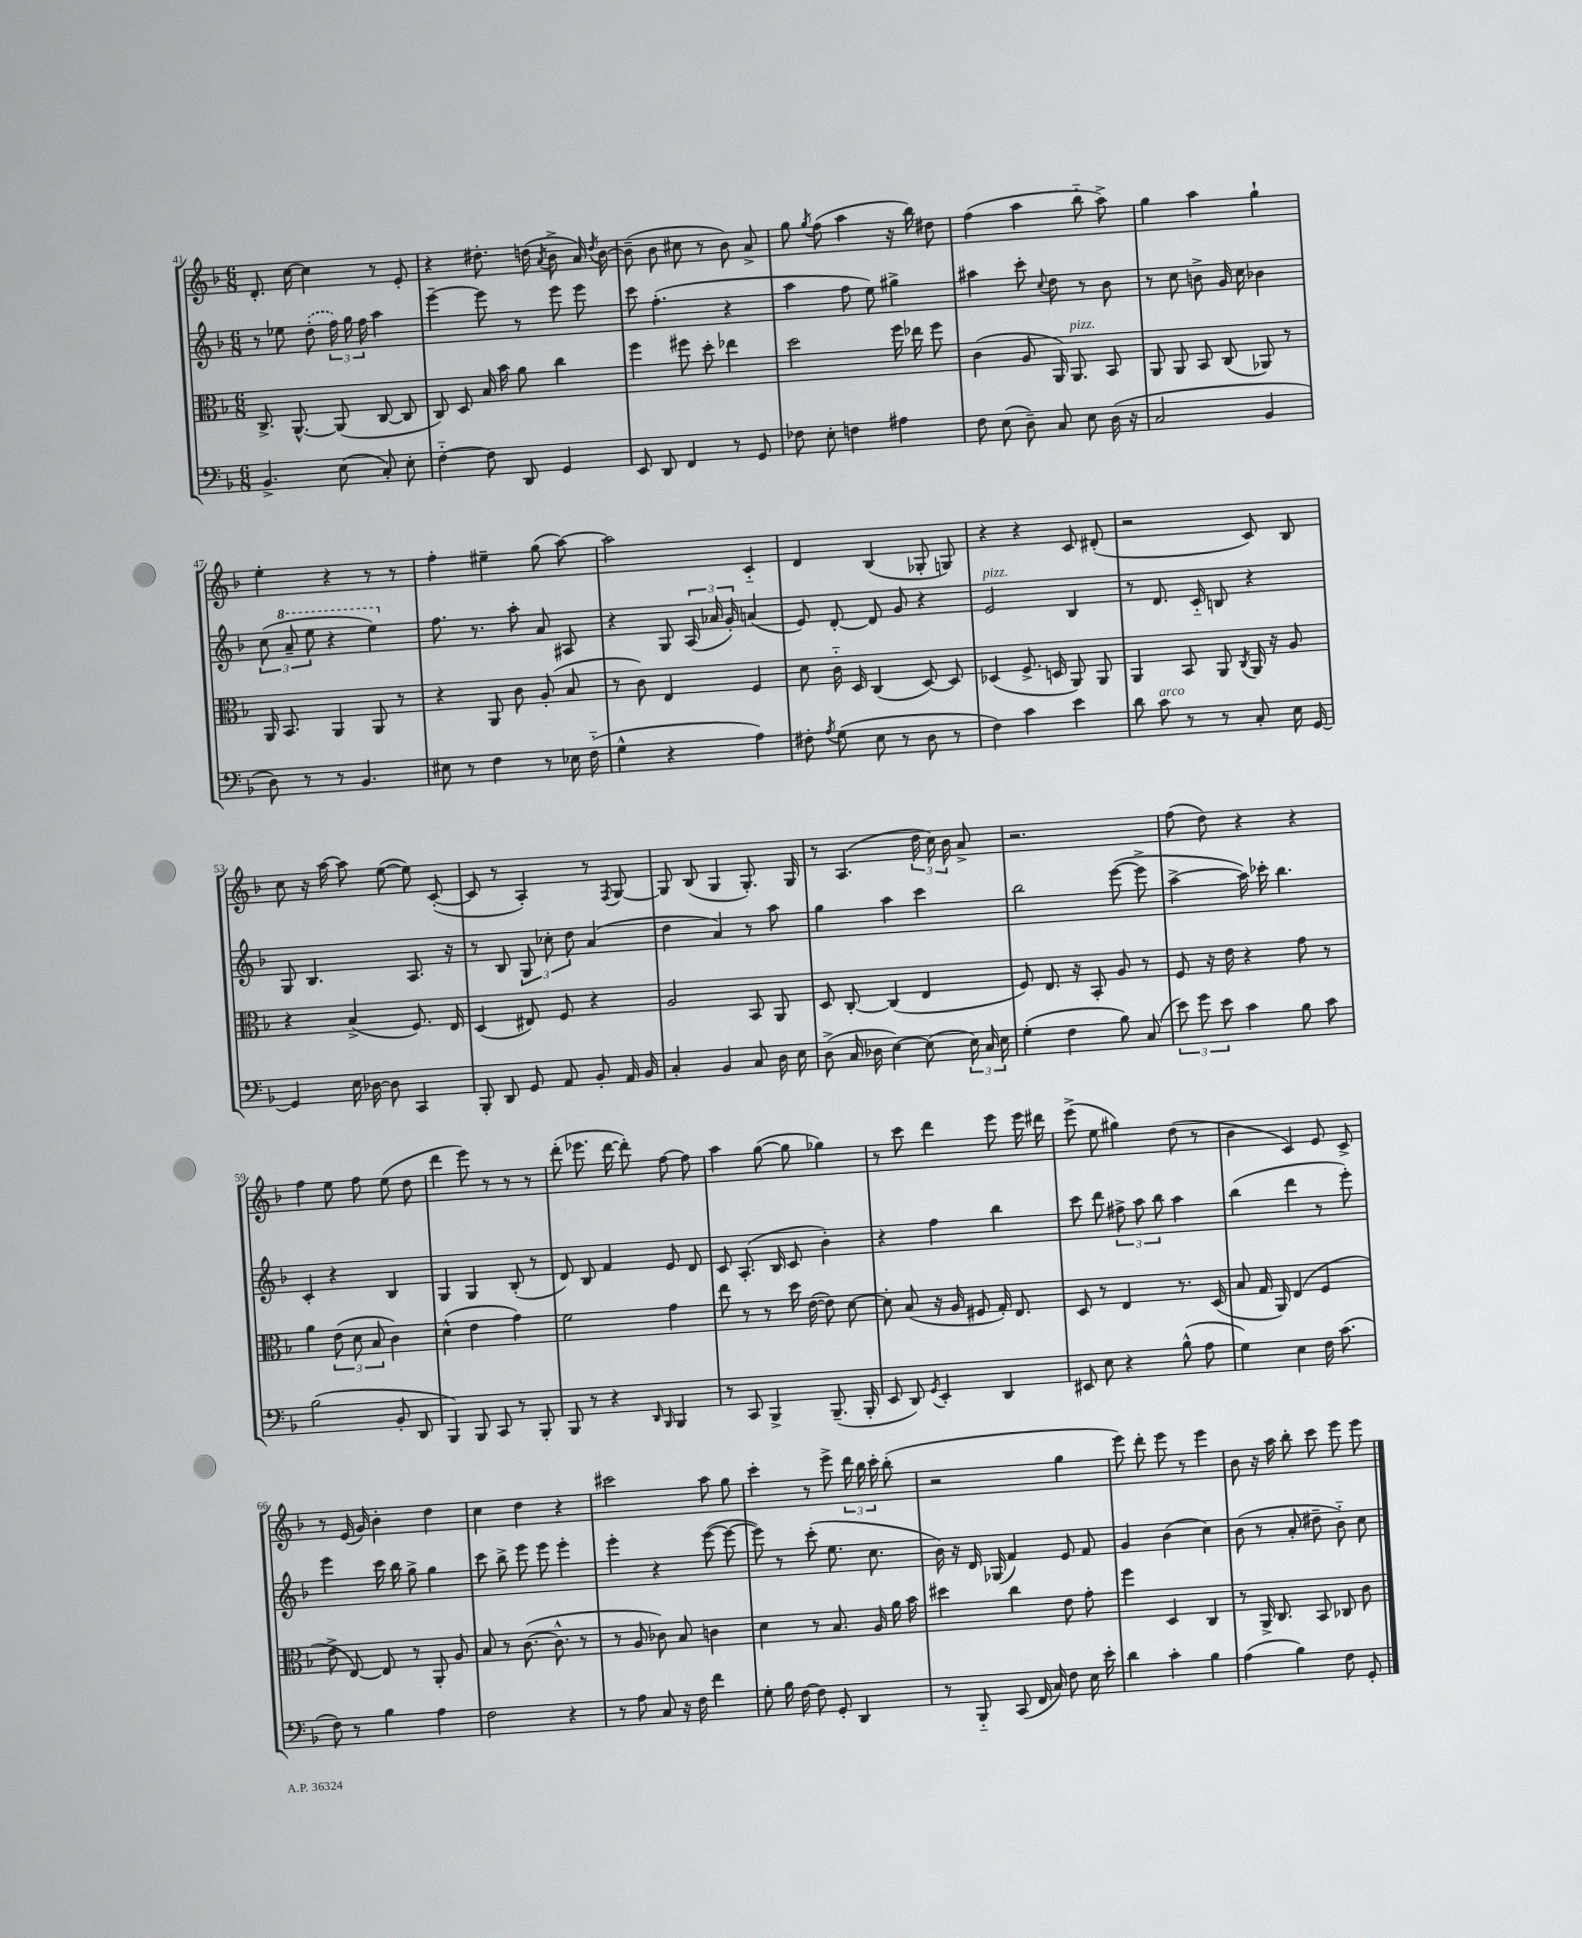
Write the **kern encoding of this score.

**kern	**kern	**kern	**kern
*staff4	*staff3	*staff2	*staff1
*clefF4	*clefC3	*clefG2	*clefG2
*k[b-]	*k[b-]	*k[b-]	*k[b-]
*M6/8	*M6/8	*M6/8	*M6/8
4.BB-^	8.C^	8r	8.d'
.	.	8ee-	.
.	[8.AA^^	.	[16cc
.	.	(8dd'	4cc]
(8E	(8AA]	24ff)	.
.	.	24gg	.
.	.	24ff	.
8C')	[8C	4aa	8r
8E'	8C]	.	8e'
=	=	=	=
[4F'~	8C)	[4eee~	4r
.	8D	.	.
8F]	16B-	8eee]	8.dd#'
.	16b-	.	.
8DD	8a	8r	.
.	.	.	(16dd
.	.	.	8qa
4GG	4cc	8eee	8b-^
.	.	8eee	16a)
.	.	.	8qdd
.	.	.	[16b-
=	=	=	=
8EE	4ff	8ccc	(8b-~]
8DD	.	(4.ff'	8b-
4FF	8ff#	.	8cc#
.	8dd'	.	8r
8r	4ee-	4r	8b-)
8GG	.	.	8a^
=	=	=	=
8F-	2dd	4aa	8gg
.	.	.	8qgg
8E'	.	.	(8ff
4F	.	8ff	4aa
.	.	8ee)	.
4A#	16ff	4gg#^	16r
.	16ee-	.	16bb-)
.	8ff	.	8dd#
=	=	=	=
8F	(4c	4aa#	(4ff
(8E	.	.	.
8D~)	8A	8ccc'	4aa
.	.	8qqcc	.
8C	16AA)	8dd	.
.	8.AA	.	.
8E	.	8r	8bb-'~
(16D	8BB-	8b-	8aa^)
16r	.	.	.
=	=	=	=
2C	8AA	8r	4gg
.	8AA	8cc	.
.	8BB-	8b^	4aa
.	(8C	16g	.
.	.	16cc	.
4BB-	8AA-)	4b-	4gg`
.	8r	.	.
=	=	=	=
8D)	16AA	(12cc	4ee'
.	8.BB-	.	.
.	.	12aa~	.
8r	.	.	.
.	.	12eee	.
8r	4AA	4r	4r
4.BB-	.	.	.
.	8AA	4eee)	8r
.	8r	.	8r
=	=	=	=
8E#	4r	8.ff	4ff'
8r	.	.	.
.	.	8.r	.
4F	8AA	.	4ee#~
.	8c	8aa'	.
8r	(8A'	8a	(8gg
16E-	8B-	8A#	[8aa)
(16F'~	.	.	.
=	=	=	=
4G^^	8r	4r	2aa]
.	8c)	.	.
4r	4E	8G	.
.	.	(24A	.
.	.	24a-	.
.	.	24g')	.
4A)	4F	(4a	4c'~
=	=	=	=
8F#'	8d	8e)	4d
8qA	.	.	.
(8G	16c'~	[8d'	.
.	16D	.	.
8E	(4C	8d]	(4B-
8r	.	8g	.
8D	[8D)	4r	8G-'
8r	8D]	.	8G)
=	=	=	=
4F)	(4D-	2e	4r
4c	8.F^	.	4r
.	16D	.	.
4e	8AA)	4B-	8c
.	8AA	.	(8d#'
=	=	=	=
8d	4AA	8r	2r
8c	.	8.d	.
8r	8BB-	.	.
.	.	16c'~	.
8r	8AA	8B	.
.	8qC	.	.
8C'	16AA	4r	8c)
.	16r	.	.
16E	8A	.	8B-
[16GG	.	.	.
=	=	=	=
4GG]	4r	8G	8cc
.	.	4.B-	16r
.	.	.	[16aa
16E	(4B-^	.	8aa]
[16D-	.	.	.
8D-]	.	.	([8ee
4CC	8.F)	8.A	8ee])
.	.	.	([8c'
.	16E	16r	.
=	=	=	=
8BBB-'	(4D	8r	8c]
8DD	.	8B-	8r
8GG	8E#)	12G	4A')
.	.	12cc-'	.
8AA	8F	.	.
.	.	12dd	.
8BB-'	4r	(4a	8r
.	.	.	8qF
16AA	.	.	[8G
16BB-	.	.	.
=	=	=	=
4C'	2A	4dd	8G]
.	.	.	(8B-
4BB-	.	4a)	4G
8C	8BB-	8r	8.G')
16D	8AA	8aa	.
16E	.	.	16G
=	=	=	=
(8D^	8D	4gg	8r
16C	[8C'	.	(4.A
16D-	.	.	.
[4E)	(4C]	4aa	.
(8E]	4E	4ccc	24dd
.	.	.	24cc)
.	.	.	24b-
24E)	.	.	8a^
24C	.	.	.
24E	.	.	.
=	=	=	=
(4G'	8F)	2bb-	2.r
.	8.E	.	.
4F	.	.	.
.	16r	.	.
.	8BB-'	.	.
8B-)	8A	([8eee	.
(8C	8r	8eee^]	.
=	=	=	=
12e)	8F	[4aa^	(8ff
12g	.	.	.
.	16r	.	8dd)
12e	.	.	.
.	16e	.	.
4c	4r	16aa])	4r
.	.	16ccc-'	.
.	.	4.bb-	.
8B-	8g	.	4r
8c	8r	.	.
=	=	=	=
(2B-	4a	4c'	4ff
.	(12e	4r	8ee
.	12d	.	.
.	.	.	8ff
.	12B-	.	.
8BB-'	4c)	4B-	(8ee
8DD	.	.	8dd
=	=	=	=
4BBB-)	(4d^^	4G	4ddd
8BBB-	4e	4G	8eee)
8CC	.	.	8r
8r	4g)	(8B-'	8r
8BBB-'	.	8r	8r
=	=	=	=
8BBB-	2f	8d)	(8ddd'
8r	.	8B-	8.eee-
4r	.	4f	.
.	.	.	[16ddd
.	.	.	8ddd'])
16qqDD	.	.	.
16qqBBB-	.	.	.
4BBB-	4g	8e	[8ff
.	.	8d	8ff]
=	=	=	=
8r	8ee	8c	4aa
8CC	8r	(8.A'	.
4BBB-^	8r	.	([8gg
.	.	16B-	.
.	16dd	8c	8gg]
.	([16e	.	.
(8.BBB-~	8e])	4b-')	4gg-)
.	[8d	.	.
16BBB-'	.	.	.
=	=	=	=
8EE	8d']	4r	8r
8DD)	(8B-	.	8ccc
8qGG	.	.	.
4EE'	16r	4ff	4ddd
.	16A	.	.
.	8F#	.	.
4DD	16G')	4bb-	8eee
.	8.E	.	.
.	.	.	16eee
.	.	.	16ddd#
=	=	=	=
8EE#	8D	8ccc	(8eee^
8E	8r	8ddd	8ee
4r	4E	12ff#^	4gg#)
.	.	12aa	.
.	.	12bb-	.
(8B-^^	8.r	4aa	(8dd
8A	.	.	8r
.	(16D	.	.
=	=	=	=
4G)	8B-	(4bb-	4b-
.	16G	.	.
.	16AA)	.	.
4E	(4E	4ddd	4c)
16F	4F	8r	8e
(8.c	.	.	.
.	.	8eee')	8c^
=	=	=	=
8F)	8e^	4eee	8r
8r	[8E)	.	(16e
.	.	.	16g)
4B-	8E]	16ccc	4b-'
.	.	16bb-	.
.	8r	8gg^	.
4A	8AA'	4gg	4dd
.	8A	.	.
=	=	=	=
2F	8B-	8ccc	4cc
.	8r	8bb-^	.
.	([8.c	8eee	4dd
.	.	8eee	.
.	8.c^^]	.	.
4r	.	4eee'	4r
.	8r	.	.
=	=	=	=
8r	8r	4eee'	2ccc#
8A	8A	.	.
8C	8c-)	4r	.
16r	8B-	.	.
16F	.	.	.
4f	4c	([8eee	8aa
.	.	8eee_	8gg
=	=	=	=
8G'	4d	8eee])	4ccc'
16B-	.	8r	.
[16F	.	.	.
8F]	8r	(8ccc'	8r
8GG'	8.B-	8.ee	8eee^
4DD	.	.	24ddd
.	.	.	24bb-
.	16A	8.cc	.
.	.	.	24ccc'
.	16a	.	(8bb-'
.	16b-	.	.
=	=	=	=
8r	4dd#	16b-)	2r
.	.	16r	.
8BBB-'~	.	16d	.
.	.	(16G-	.
(8CC	4cc	4f)	.
16FF	.	.	.
16C)	.	.	.
8F	8e	8e	4gg
16E	8g'	8f	.
16e'	.	.	.
=	=	=	=
4d	4ff	4g	8eee)
.	.	.	8ddd'
4c'	4D	(4b-	8eee
.	.	.	8r
4B-	4C	4cc)	4eee
=	=	=	=
(4A	8r	(8b-	8b-
.	16AA^	8r	16r
.	8.C	.	16aa
4B-)	.	8a'	8bb-'
.	8BB-	8dd#~	8ccc
8F	8C-	8b-'~)	8eee
8GG'	8c	8cc	8eee
==	==	==	==
*-	*-	*-	*-
